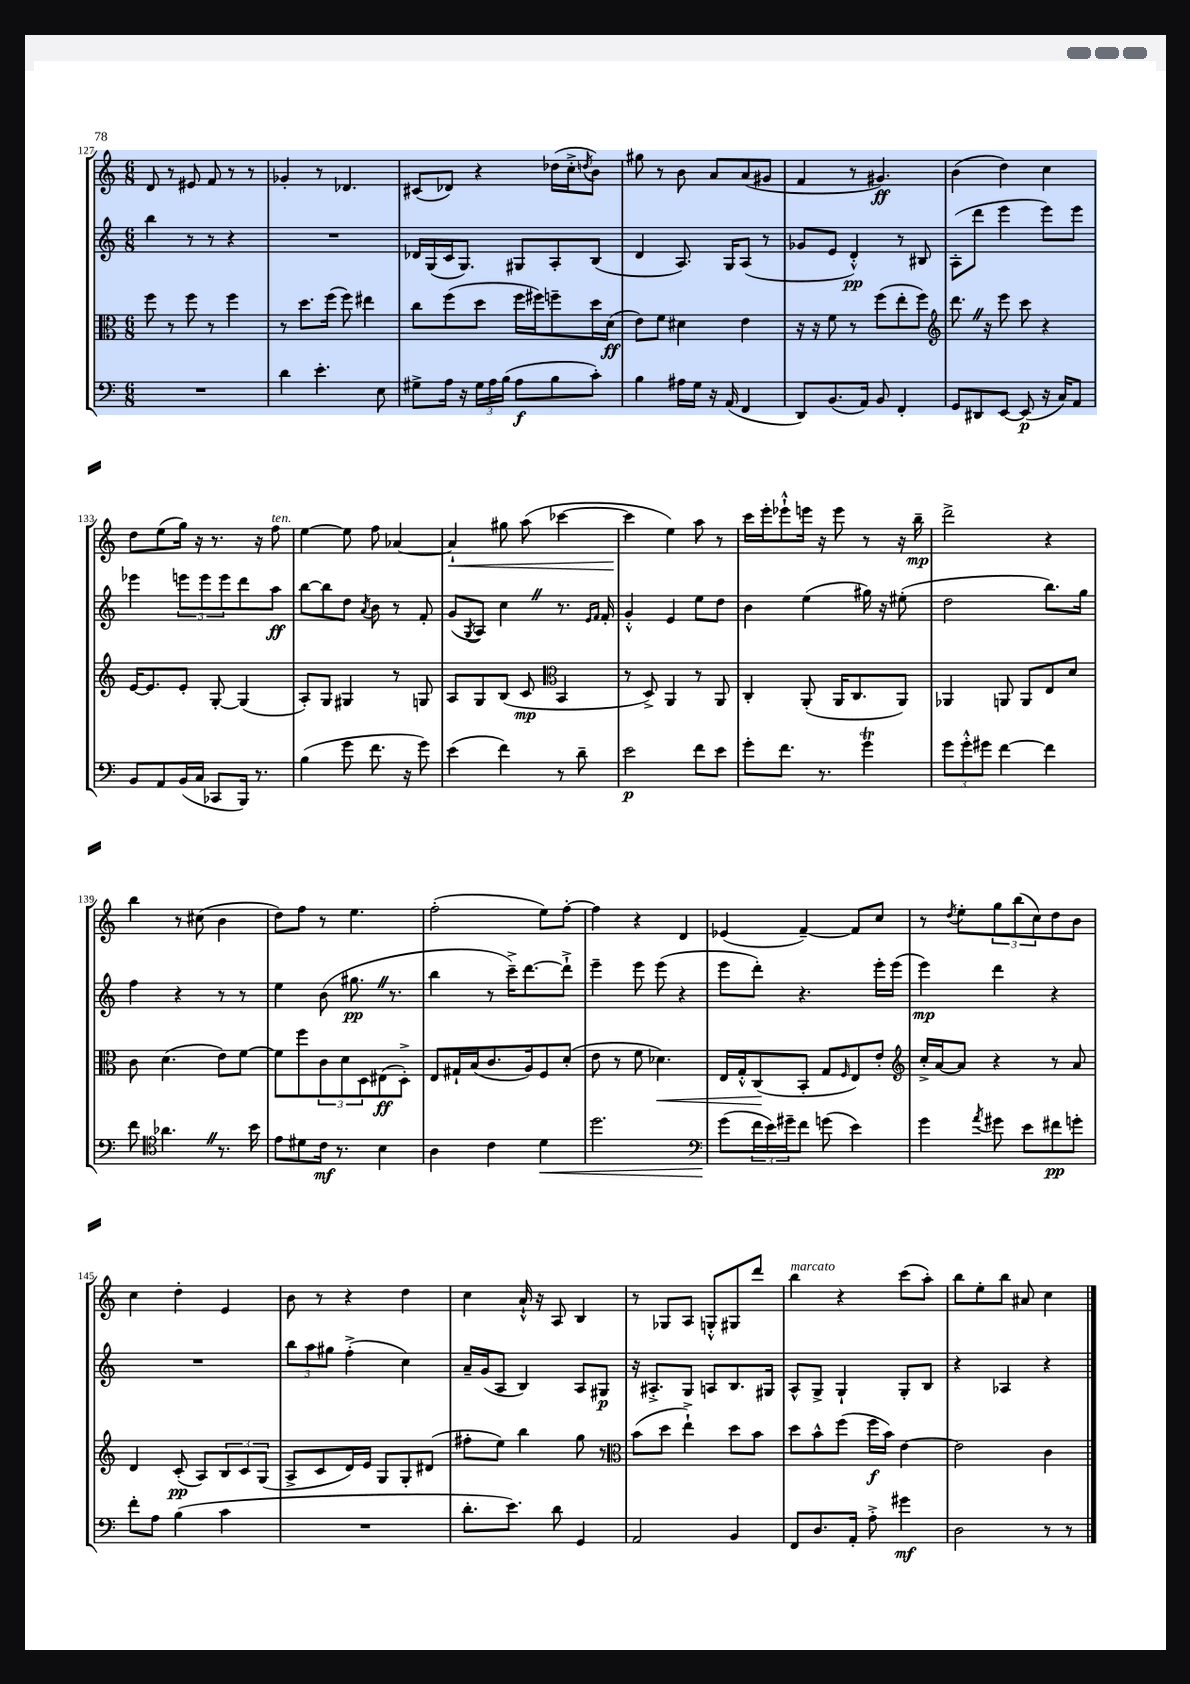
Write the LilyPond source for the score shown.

<<
\new StaffGroup <<
\new Staff = "s0" {
    \clef treble \key c \major \numericTimeSignature \time 6/8
    d'8 r8 eis'8 f'8 r8 r8 |
    ges'4-. r8 des'4. |
    cis'8( des'8) r4 des''16( c''16-.-> \acciaccatura { d''8 } b'8) |
    gis''8 r8 b'8 a'8 a'8( gis'8 |
    f'4 r8 gis'4.\ff) |
    b'4( d''4) c''4 |
    d''8 e''8( g''16) r16 r8. r16 f''8^\markup { \italic "ten." } |
    e''4~ e''8 f''8 aes'4~ |
    aes'4-!\< gis''8 a''8( ces'''4~ |
    ces'''4\! e''4) a''8 r8 |
    c'''16 e'''16-. ees'''8-!-^ e'''16 r16 e'''8 r8 r16 b''16--\mp |
    d'''2-> r4 |
    b''4 r8 cis''8( b'4 |
    d''8) f''8 r8 e''4. |
    f''2-.( e''8) f''8~-. |
    f''4 r4 d'4 |
    ees'4( f'4~--) f'8 c''8 |
    r8 \acciaccatura { d''8 } e''8-. \tuplet 3/2 { g''8 b''8( c''8) } d''8 b'8 |
    c''4 d''4-. e'4 |
    b'8 r8 r4 d''4 |
    c''4 a'16-!-^ r16 a8 b4 |
    r8 ges8 a8 g8-.-^ gis8 d'''8 |
    b''4^\markup { \italic "marcato" } r4 c'''8( a''8-.) |
    b''8 e''8-. b''8 ais'8 c''4 \bar "|." |
}
\new Staff = "s1" {
    \clef treble \key c \major \numericTimeSignature \time 6/8
    b''4 r8 r8 r4 |
    R2. |
    des'16 g16( c'16 g8.) gis8 a8-. b8( |
    d'4 a8.) g16 a8( r8 |
    ges'8 e'8 d'4-.-^\pp) r8 bis8 |
    a8-.( d'''8 e'''4 e'''8) e'''8 |
    ees'''4 \tuplet 3/2 { e'''8 e'''8 e'''8 } d'''8 a''8\ff |
    b''8~ b''8 d''8 \acciaccatura { a'8 } b'8 r8 f'8-. |
    g'8( \acciaccatura { g8 } a8) c''4 \once \override BreathingSign.text = \markup { \musicglyph "scripts.caesura.straight" } \breathe r8. \grace { e'16 f'16 } f'16-. |
    g'4-.-^ e'4 e''8 d''8 |
    b'4 e''4( gis''16) r16 eis''8-.( |
    d''2 b''8.) g''16 |
    f''4 r4 r8 r8 |
    e''4 b'8( gis''8.\pp \once \override BreathingSign.text = \markup { \musicglyph "scripts.caesura.straight" } \breathe r8. |
    b''4 r8 c'''16--->) d'''8.~ d'''8-!-> |
    e'''4-- e'''8 e'''8( r4 |
    e'''8 d'''8-.) r4. e'''16-. e'''16( |
    e'''4\mp) d'''4 r4 |
    R2. |
    \tuplet 3/2 { b''8 a''8 gis''8 } f''4-.->( c''4) |
    a'16-- g'16( a8 b4) a8 gis8\p |
    r16 ais8.-.-> g8 a8 b8. gis16 |
    a8-^ g8-> g4-! g8-. b8 |
    r4 aes4 r4 \bar "|." |
}
\new Staff = "s2" {
    \clef alto \key c \major \numericTimeSignature \time 6/8
    f''8 r8 f''8 r8 f''4 |
    r8 d''8. f''16( f''8) eis''4 |
    c''8 f''8( d''8 f''16 fis''16) f''8-- d''16 d'16\ff( |
    e'8) f'8 dis'4 e'4 |
    r16 r16 f'8 r8 f''8( e''8-. f''8) |
    \clef treble d'''8. \once \override BreathingSign.text = \markup { \musicglyph "scripts.caesura.straight" } \breathe r16 e'''8 c'''8 r4 |
    e'16~ e'8. e'8-. g8~-. g4( |
    a8-.) g8 gis4 r8 g8 |
    a8 g8 b8( c'8\mp \clef alto b,4 |
    r8 d8->) a,4 r8 a,8 |
    c4-. a,8-.( a,16 c8. a,8) |
    aes,4 a,8 a,8 e8 d'8 |
    c'8 d'4.( e'8) f'8~ |
    f'8 f''8 \tuplet 3/2 { c'8 d'8 d8 } eis8\ff( d8-.->) |
    e8 gis16-! b16( c'8. a16) f8 d'8-.( |
    e'8 r8 f'8 des'4.\<) |
    e16 g16-.-^ c8\!( b,8-. g8 \grace { f16 } e8) e'8-. |
    \clef treble c''16-.-> a'16~ a'8 r4 r8 a'8 |
    d'4 c'8-.\pp( a8) \tuplet 3/2 { b8 c'8 g8( } |
    a8-> c'8 d'16) e'16 g8 g8-. dis'8( |
    fis''8-. e''8) b''4 g''8 r8 |
    \clef alto b'8( d''8 e''4-!->) d''8 b'8 |
    d''8 b'8-^ f''8( f''16\f b'16) e'4~ |
    e'2 c'4 \bar "|." |
}
\new Staff = "s3" {
    \clef bass \key c \major \numericTimeSignature \time 6/8
    R2. |
    d'4 e'4.-. e8 |
    gis8-> a16 r16 \tuplet 3/2 { gis16 a16 b16( } a8\f b8 c'8-.) |
    b4 ais16 g16 r16 a,16( f,4 |
    d,8) b,8.( a,16) b,8 f,4-. |
    g,8 dis,8 e,8~ e,8\p( r16 c16) a,8 |
    b,8 a,8 b,16( c16 ces,8 b,,16) r8. |
    b4( g'8 f'8. r16 g'8) |
    e'4( f'4) r8 d'8-- |
    e'2\p f'8 e'8 |
    g'8-. f'8. r8. g'4\trill |
    \tuplet 3/2 { g'8 g'8-.-^ gis'8 } f'4~ f'4 |
    f'8 \clef tenor aes'4. \once \override BreathingSign.text = \markup { \musicglyph "scripts.caesura.straight" } \breathe r8. b'16 |
    e'8 dis'8 c'16\mf r8. b4 |
    a4 c'4 d'4\< |
    d''2. |
    \clef bass g'8\!( \tuplet 3/2 { f'16 e'16) gis'16-- } f'8 g'8( e'4) |
    g'4 \acciaccatura { a'8 } gis'8 e'8 fis'8\pp g'8-. |
    f'8-. a8 b4( c'4 |
    R2. |
    d'8.-. e'8.) d'8 g,4 |
    a,2 b,4 |
    f,8 d8. a,16-. a8-.-> gis'4\mf |
    d2 r8 r8 \bar "|." |
}
>>
>>
\layout { \context { \Score currentBarNumber = #127 } }
